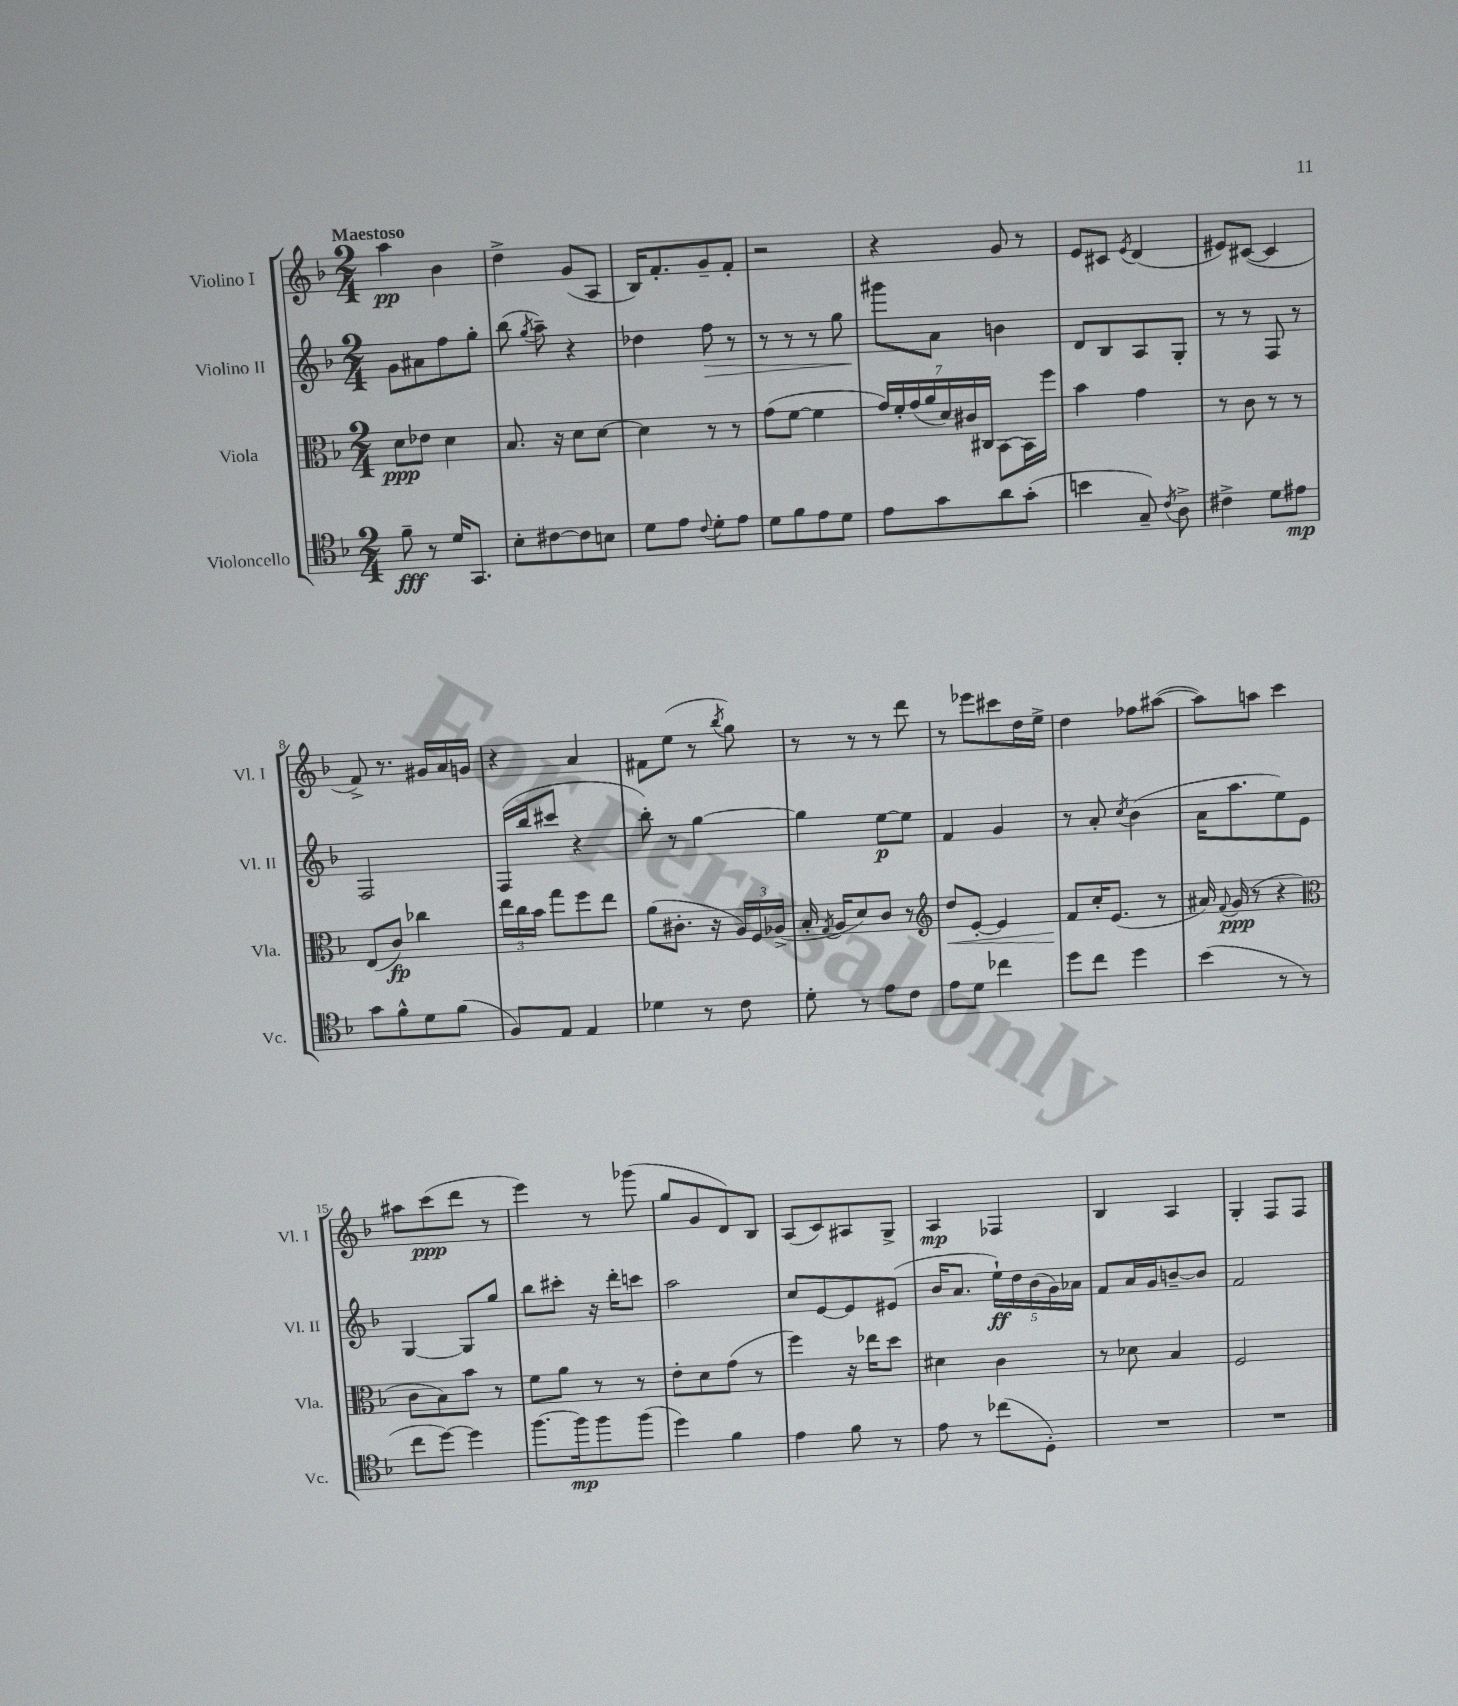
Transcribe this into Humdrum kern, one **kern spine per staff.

**kern	**kern	**kern	**kern
*staff4	*staff3	*staff2	*staff1
*clefC4	*clefC3	*clefG2	*clefG2
*k[b-]	*k[b-]	*k[b-]	*k[b-]
*M2/4	*M2/4	*M2/4	*M2/4
8f~	8d	8g	4aa
8r	8e-	8a#	.
16d	4d	8ff	4b-
8.GG	.	.	.
.	.	8gg'	.
=	=	=	=
8B-'	8.B-	(8bb-	4dd^
.	.	8qgg	.
[8c#	.	8aa~)	.
.	16r	.	.
8c#]	8d	4r	(8g
8B	[8d	.	8A
=	=	=	=
8d	4d]	4dd-	16B-)
.	.	.	8.f'
8e	.	.	.
8qqc	.	.	.
8d'	8r	8ff	8g~
8e	8r	8r	8f'
=	=	=	=
8d	(8g	8r	2r
8f	[8f	8r	.
8e	4f]	8r	.
8d	.	8gg	.
=	=	=	=
8e	28g)	8ggg#	4r
.	28f'	.	.
.	(28g	.	.
.	28a	.	.
8g	.	8a	.
.	28d)	.	.
.	28c#	.	.
.	28C#	.	.
8a	[8BB-	4b	8g
(8g'	16BB-]	.	8r
.	16ff	.	.
=	=	=	=
4b	4b-	8d	8e
.	.	8B-	8c#
.	.	.	8qe
8G~)	4g	8A	(4d
8qc	.	.	.
8A^	.	8G'	.
=	=	=	=
4c#^	8r	8r	8e#)
.	8c	8r	([8c#
8d	8r	8F	4c#]
8e#	8r	8r	.
=	=	=	=
8g	(8E	2F	8f^)
8f^^	8c)	.	8.r
8d	4cc-	.	.
.	.	.	16g#
(8f	.	.	16a
.	.	.	16g
=	=	=	=
8F)	24ee	(16F	4r
.	24cc	.	.
.	.	16bb-	.
.	24b-	.	.
8E	8gg	8ccc#	.
4E	8ff	4r	4a
.	8ee	.	.
=	=	=	=
4d-	(8a	8bb-')	8f#
.	8.c#'	8r	(8ee
8r	.	[4gg	8r
.	16r	.	.
.	.	.	8qbb-
8c	24A)	.	8gg)
.	24F	.	.
.	(24A-^	.	.
=	=	=	=
8d'	16B-'	4gg]	8r
.	8qG	.	.
.	16A	.	.
8r	8d)	.	8r
8e	8c	[8ee	8r
8c	8r	8ee]	8ddd
=	=	=	=
*	*clefG2	*	*
8e	8dd	4f	8r
8d	[8e'	.	8eee-
4cc-	4e]	4g	8ccc#
.	.	.	16dd
.	.	.	16ee^
=	=	=	=
8dd	8f	8r	4dd
8cc	16cc'	8a'	.
.	(8.e	.	.
.	.	8qcc	.
4dd	.	(4b-	8ff-
.	8r	.	([8aa#
=	=	=	=
(4b-	16a#)	16a	8aa#])
.	8qqf	.	.
.	(16g	8.aa	.
.	8r	.	8aa
8r	4r	8ee)	4ccc
8r	.	8e	.
=	=	=	=
*	*clefC3	*	*
8cc	8c	[4G	8aa#
[8dd)	8B-)	.	(8ccc
4dd]	8b-	8G]	8ddd
.	8r	8gg	8r
=	=	=	=
[8.ff	8f	8bb-	4eee)
.	8a	8ccc#'	.
16ff]	.	.	.
8ff	8r	16r	8r
.	.	16ddd'	.
(8ff	8r	8ccc	(8ggg-
=	=	=	=
4dd)	8e'	2aa	8gg
.	8d	.	8g
4f	(8g	.	8d)
.	8r	.	8B-
=	=	=	=
4e	4ff)	8cc	(8A
.	.	[8e	8c)
8f	16r	8e]	8A#
.	16ee-	.	.
8r	8dd	(8e#	8G^
=	=	=	=
8e	4d#	16b-	4A
.	.	8.a	.
8r	.	.	.
(8cc-	4c	20ee`)	4F-
.	.	20dd	.
.	.	(20b-	.
8D')	.	.	.
.	.	20g)	.
.	.	20a-	.
=	=	=	=
2r	8r	8f	4B-
.	8d-	16a	.
.	.	16g	.
.	4B-	[8b~	4A
.	.	8b]	.
=	=	=	=
2r	2F	2f	4G'
.	.	.	8F
.	.	.	8F
==	==	==	==
*-	*-	*-	*-
